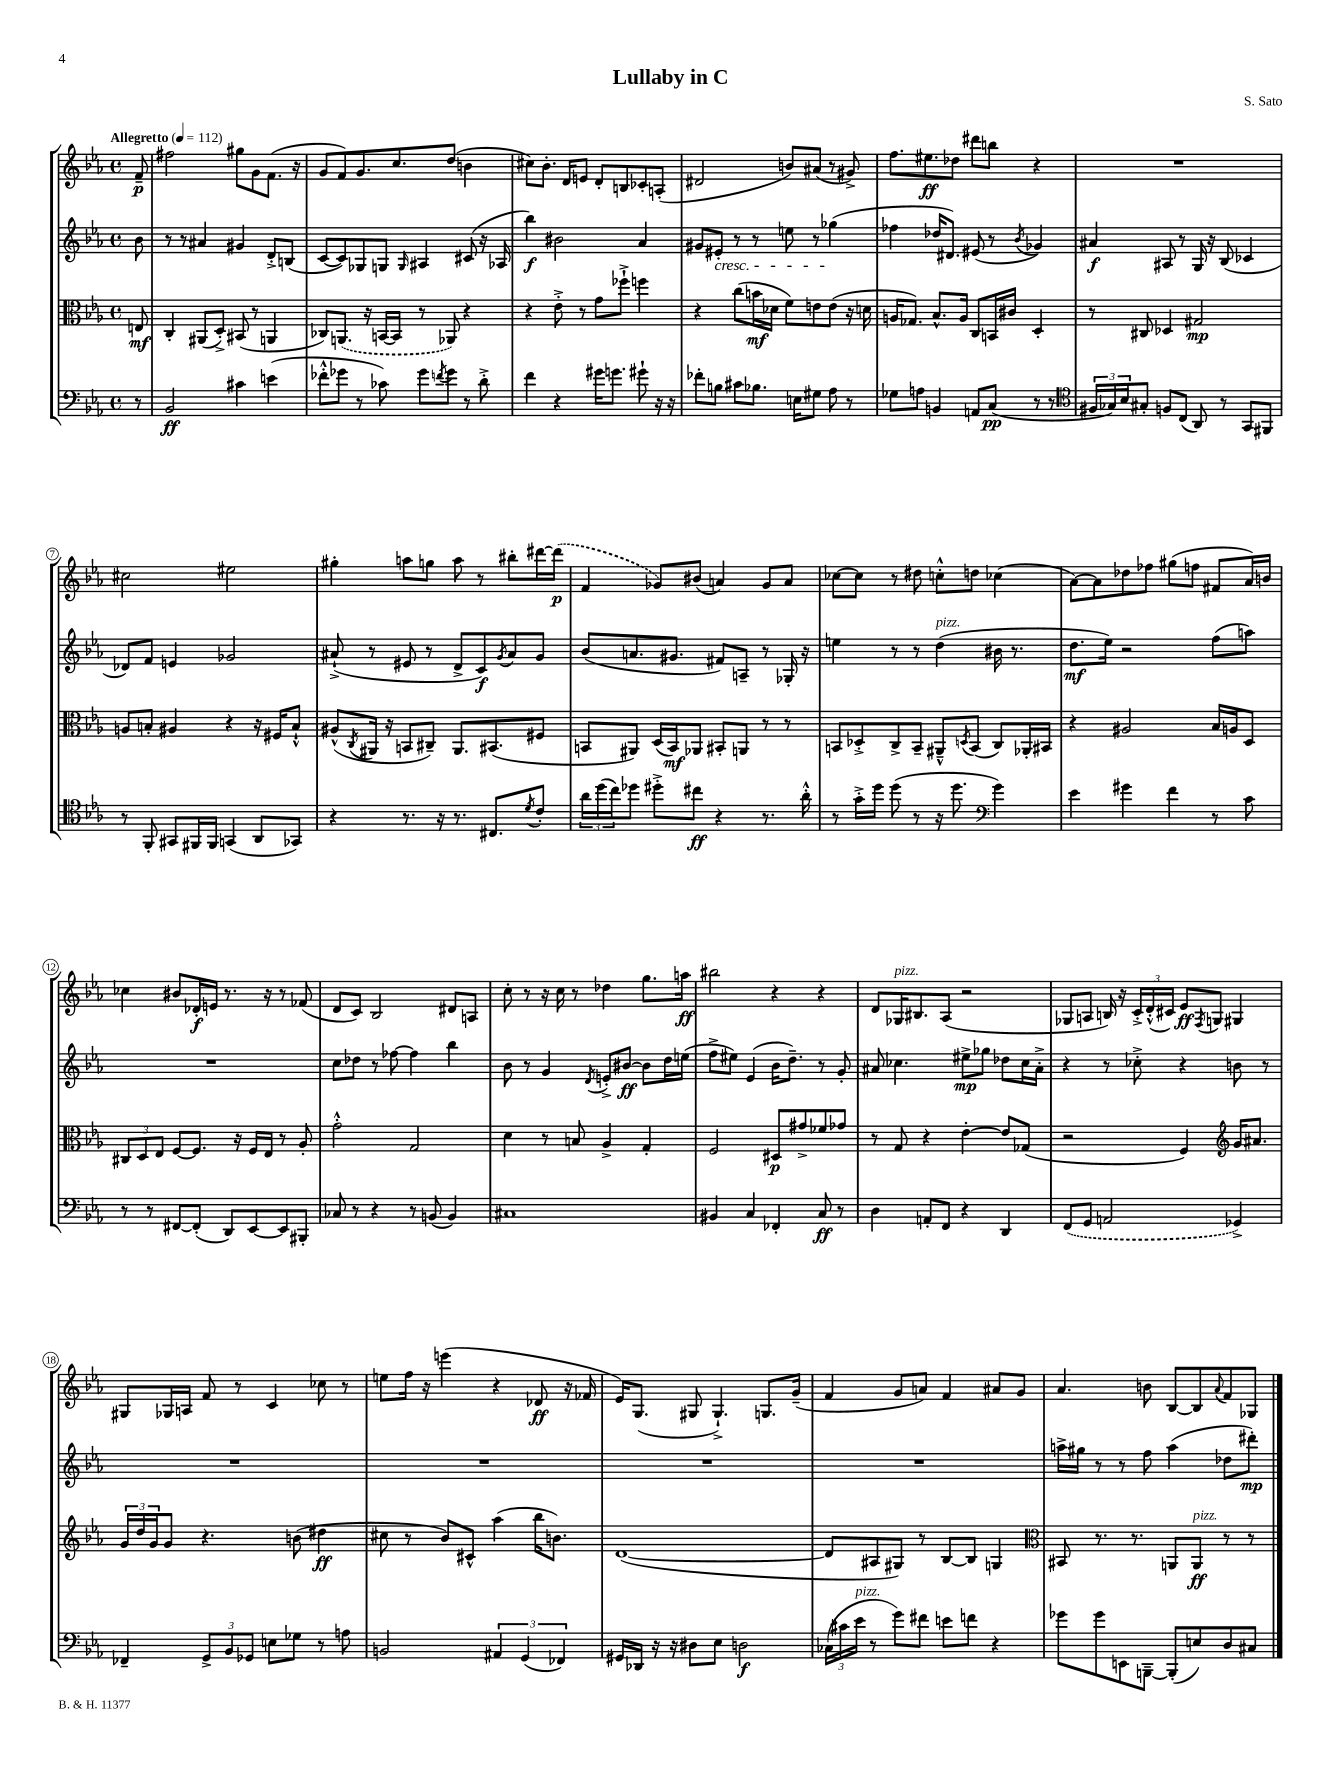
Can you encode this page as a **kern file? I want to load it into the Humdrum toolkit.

**kern	**kern	**kern	**kern
*staff4	*staff3	*staff2	*staff1
*clefF4	*clefC3	*clefG2	*clefG2
*k[b-e-a-]	*k[b-e-a-]	*k[b-e-a-]	*k[b-e-a-]
*M4/4	*M4/4	*M4/4	*M4/4
*met(c)	*met(c)	*met(c)	*met(c)
*MM112	*MM112	*MM112	*MM112
8r	8E	8b-	8f~
=	=	=	=
2BB-	4C'	8r	2ff#
.	.	8r	.
.	(8AA#	4a#	.
.	8D'^)	.	.
4c#	(8BB#	4g#	8gg#
.	8r	.	8g
(4e	4AA	8d'^	(8.f
.	.	(8B	.
.	.	.	16r
=	=	=	=
8f-'^^	8C-)	[8c	8g
8g-	(8.AA	8c])	8f)
8r	.	8G-	8.g
.	16r	.	.
8c-)	[16BB	8G	.
.	16BB]	.	8.cc
.	.	16qqG	.
8g-	8r	4A#	.
8qf	.	.	.
8g-	8AA-)	.	(8dd
8r	4r	(8c#	4b
8d'^	.	16r	.
.	.	16A-	.
=	=	=	=
4f	4r	4bb-)	8cc#)
.	.	.	8.b-'
4r	8e-'^	2b#	.
.	.	.	16d
.	8r	.	8e
16g#	8g	.	8d'
8.g	.	.	.
.	8ff-`^	.	8B
8g#`	4ff	4a-	8c-'
16r	.	.	(8A'
16r	.	.	.
=	=	=	=
8f-'	4r	8g#	2d#
8B	.	8e#'	.
8c#	(8cc	8r	.
8.B-	16b	8r	.
.	16d-	.	.
.	8f)	8ee	8b)
16E	.	.	.
8G#	8e	8r	(8a#
8A-	(8e	(4gg-	8r
8r	16r	.	8g#^)
.	16d	.	.
=	=	=	=
8G-	16A	4ff-	8.ff
.	8.G-)	.	.
8A	.	.	.
.	.	.	8.ee#
4BB	8.B-^^	16dd-	.
.	.	8.d#)	.
.	.	.	8dd-
.	16A	.	.
8AA	8C	(8e#	8ddd#
(8C	16BB	8r	8bb
.	16c#	.	.
.	.	8qb-	.
8r	4D'	4g-)	4r
8r	.	.	.
=	=	=	=
*clefC4	*	*	*
24F#	8r	4a#	1r
24G-)	.	.	.
24B-	.	.	.
8G#'	8C#	.	.
8F	4D-	8A#	.
(8C	.	8r	.
8AA-)	2G#	16G	.
.	.	16r	.
8r	.	(8B-	.
8GG	.	4c-	.
8FF#	.	.	.
=	=	=	=
8r	8A	8d-)	2cc#
8FF'	8B'	8f	.
8GG#	4A#	4e	.
16FF#	.	.	.
16FF#	.	.	.
(4GG	4r	2g-	2ee#
8AA-	16r	.	.
.	16F#	.	.
8GG-)	8B`^^	.	.
=	=	=	=
4r	(8A#^^	(8a#`^	4gg#'
.	8qC	.	.
.	16AA#	8r	.
.	16r	.	.
8.r	8BB	8e#	8aa
.	8C#~)	8r	8gg
16r	.	.	.
8.r	8.AA#	8d^	8aa
.	.	8c)	8r
8.C#	(8.BB#	.	.
.	.	8qg	.
.	.	8a#	8bb#'
8qd	.	.	.
8c'	8F#	8g	[16ddd#
.	.	.	(16ddd#]
=	=	=	=
24a-	8BB	(8b-	4f
(24dd	.	.	.
24cc)	.	.	.
8dd-	8AA#)	8.a	.
8dd#'^	(16D	.	8g-)
.	16BB)	8.g#	.
8cc#	8AA-	.	(8b#
4r	8BB#'	8f#)	4a)
.	8AA	8A~	.
8.r	8r	8r	8g-
.	8r	16G-'	8a
16a-'^^	.	16r	.
=	=	=	=
8r	8BB	4ee	[8cc-
16g'^	8D-'^	.	8cc-]
16dd	.	.	.
(8dd	8C^	8r	8r
8r	8BB~	8r	8dd#
16r	8AA#~^^	(4dd	8cc'^^
8.dd	.	.	.
.	8qD	.	.
.	(8BB	.	8dd
*clefF4	*	*	*
4g)	8C)	16b#	(4cc-
.	.	8.r	.
.	16AA-'	.	.
.	16BB#	.	.
=	=	=	=
4e-	4r	8.dd	[8a-)
.	.	.	8a-]
.	.	16ee-)	.
4g#	2A#	2r	8dd-
.	.	.	8ff-
4f	.	.	(8gg#
.	.	.	8ff
8r	16B-	(8ff	8f#
.	16A	.	.
8c	8D	8aa)	16a-)
.	.	.	16b
=	=	=	=
8r	12C#	1r	4cc-
.	12D	.	.
8r	.	.	.
.	12E-	.	.
[8FF#	[8F	.	8b#
(8FF#']	8.F]	.	16d-'
.	.	.	16e
8DD)	.	.	8.r
.	16r	.	.
[8EE-	16F	.	.
.	16E-	.	16r
8EE-]	8r	.	8r
8BBB#'	8A-'	.	(8f-
=	=	=	=
8C-	2g'^^	8cc	8d
8r	.	8dd-	8c)
4r	.	8r	2B-
.	.	[8ff-	.
8r	2G	4ff-]	.
(8BB	.	.	.
4BB)	.	4bb-	8d#
.	.	.	8A
=	=	=	=
1C#	4d	8b-	8cc'
.	.	8r	8r
.	8r	4g	16r
.	.	.	16cc
.	8B	.	8r
.	.	8qd	.
.	4A-^	8e'^	4dd-
.	.	[8b#	.
.	4G'	8b#]	8.gg
.	.	16dd	.
.	.	(16ee	16aa
=	=	=	=
4BB#	2F	8ff^	2bb#
.	.	8ee#)	.
4C	.	(4e-	.
4FF-'	8D#	16b-	4r
.	.	8.dd~)	.
.	8g#^	.	.
8C	8f-	8r	4r
8r	8g-	8g'	.
=	=	=	=
4D	8r	8a#	8d
.	8G	4.cc-	16G-
.	.	.	8.B#
8AA'	4r	.	.
8FF	.	.	(8A-
4r	[4e-'	8ee#^	2r
.	.	8gg-	.
4DD	8e-]	8dd-	.
.	(8G-	16cc-	.
.	.	16a#'^	.
=	=	=	=
(8FF	2r	4r	8G-
8GG	.	.	8A
2AA	.	8r	16B)
.	.	.	16r
.	.	8cc-'^	24c'^
.	.	.	(24d'^^
.	.	.	24c#)
.	4F)	4r	8e-
.	.	.	8qF
.	.	.	8G
*	*clefG2	*	*
4GG-^)	16g	8b	4G#
.	8.a#	.	.
.	.	8r	.
=	=	=	=
4FF-~	24g	1r	8G#
.	24dd	.	.
.	24g	.	.
.	8g	.	16G-
.	.	.	16A
12GG^	4.r	.	8f
12BB-	.	.	.
.	.	.	8r
12GG-	.	.	.
8E	.	.	4c
8G-	(8b	.	.
8r	4dd#	.	8cc-
8A	.	.	8r
=	=	=	=
2BB	8cc#	1r	8ee
.	8r	.	16ff
.	.	.	16r
.	8b-)	.	(4eee
.	8c#^^	.	.
6AA#	(4aa-	.	4r
(6GG	.	.	.
.	16bb-	.	8d-
.	8.b)	.	.
6FF-)	.	.	.
.	.	.	16r
.	.	.	16f-
=	=	=	=
16GG#	([1d	1r	16e-)
16DD-	.	.	(8.G
16r	.	.	.
16r	.	.	.
8D#	.	.	8G#
8E-	.	.	4.G#`^)
2D	.	.	.
.	.	.	8.G
.	.	.	(16g~
=	=	=	=
(24C-	8d]	1r	4f
24c#	.	.	.
24e-	.	.	.
8r	8A#	.	.
8g)	8G#)	.	8g
8f#	8r	.	8a)
8e	[8B-	.	4f
8f	8B-]	.	.
4r	4G	.	8a#
.	.	.	8g
=	=	=	=
*	*clefC3	*	*
8g-	8BB#	16aa^	4.a-
.	.	16gg#	.
8g-	8.r	8r	.
8EE	.	8r	.
.	8.r	.	.
[8BBB~	.	8ff	8b
(8BBB']	8AA	(4aa	[8B-
8E)	8AA	.	8B-]
.	.	.	8qqa-
8D	8r	8dd-	8f
8C#	8r	8ddd#')	8G-
==	==	==	==
*-	*-	*-	*-
